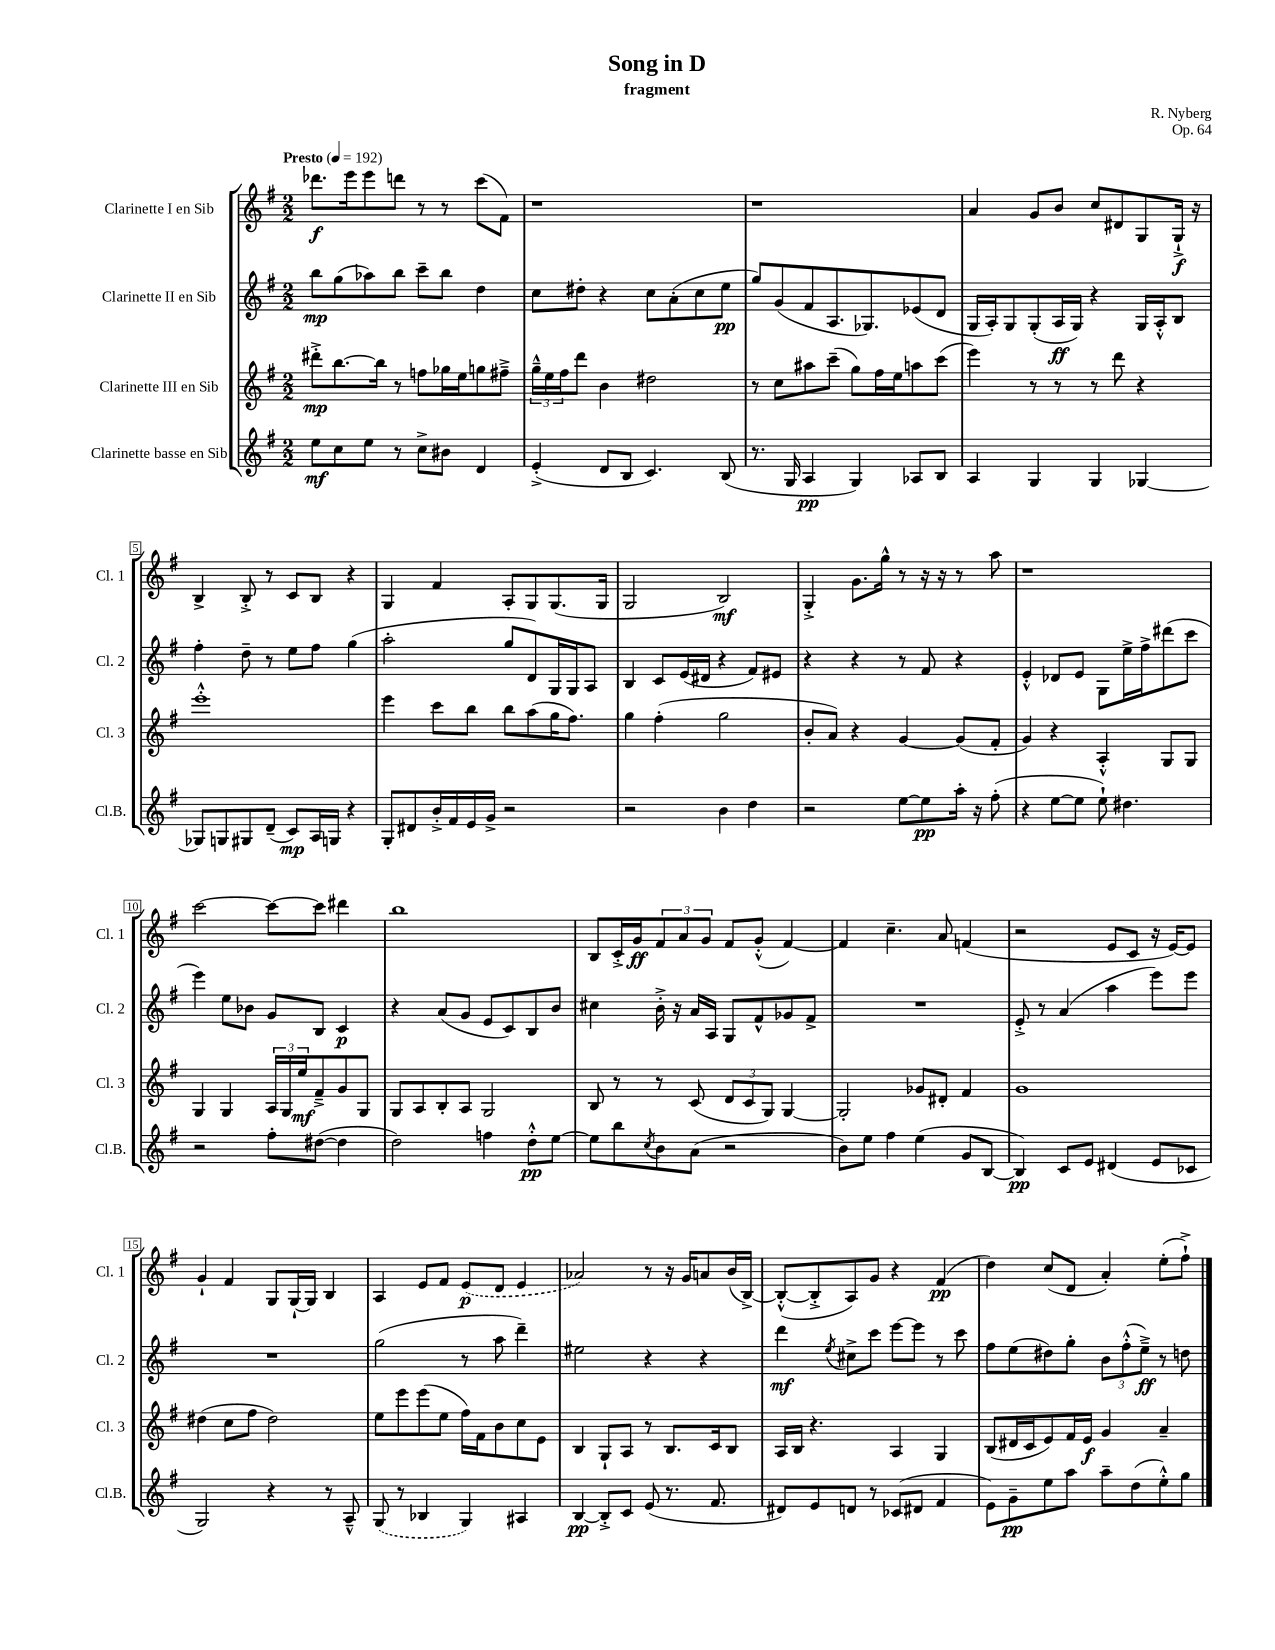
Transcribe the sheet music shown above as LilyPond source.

\header { title = "Song in D" composer = "R. Nyberg" subtitle = "fragment" opus = "Op. 64" }
<<
\new StaffGroup <<
\new Staff = "s0" \with { instrumentName = "Clarinette I en Sib" shortInstrumentName = "Cl. 1" } {
    \clef treble \key g \major \numericTimeSignature \time 2/2 \tempo "Presto" 4 = 192
    des'''8.\f e'''16 e'''8 d'''8 r8 r8 c'''8( fis'8) |
    r1 |
    r1 |
    a'4 g'8 b'8 c''8 dis'8 g8 g16-!->\f r16 |
    b4-> b8-.-> r8 c'8 b8 r4 |
    g4 fis'4 a8-. g8 g8.( g16 |
    g2 b2\mf) |
    g4-.-> g'8. g''16-^ r8 r16 r16 r8 a''8 |
    r1 |
    c'''2~ c'''8~ c'''8 dis'''4 |
    b''1 |
    b8 c'16-.-> g'16\ff \tuplet 3/2 { fis'8 a'8 g'8 } fis'8 g'8-.-^( fis'4~) |
    fis'4 c''4.-- a'8 f'4( |
    r2 e'8 c'8 r16 e'16~) e'8 |
    g'4-! fis'4 g8 g16~-! g16 b4 |
    a4 e'8 fis'8 \once \slurDashed e'8\p( d'8 e'4 |
    aes'2) r8 r16 g'16 a'8 b'16( b16~->) |
    b8~-.-^( b8-.-> a8) g'8 r4 fis'4\pp( |
    d''4) c''8( d'8 a'4-.) e''8-.( fis''8-!->) \bar "|." |
}
\new Staff = "s1" \with { instrumentName = "Clarinette II en Sib" shortInstrumentName = "Cl. 2" } {
    \clef treble \key g \major \numericTimeSignature \time 2/2
    b''8\mp g''8( aes''8) b''8 c'''8-- b''8 d''4 |
    c''8 dis''8-. r4 c''8 a'8-.( c''8 e''8\pp |
    g''8) g'8( fis'8 a8. ges8.) ees'8( d'8 |
    g16 a16-.) g8 g8-.( a16\ff g16) r4 g16 a16-.-^ b8 |
    fis''4-. d''8-- r8 e''8 fis''8 g''4( |
    a''2-. g''8 d'8) g16 g16 a8 |
    b4 c'8 e'16( dis'16 r4 fis'8) eis'8 |
    r4 r4 r8 fis'8 r4 |
    e'4-.-^ des'8 e'8 g8 e''16-> fis''16-> dis'''8( c'''8 |
    e'''4) e''8 bes'8 g'8 b8 c'4\p |
    r4 a'8( g'8 e'8 c'8) b8 b'8 |
    cis''4 b'16-.-> r16 a'16 a16 g8 fis'8-^ ges'8 fis'8-> |
    R1 |
    e'8-.-> r8 a'4( a''4 e'''8) e'''8 |
    R1 |
    g''2( r8 a''8 d'''4--) |
    eis''2 r4 r4 |
    d'''4\mf \acciaccatura { e''8 } cis''8-> c'''8 e'''8~ e'''8 r8 c'''8 |
    fis''8 e''8( dis''8) g''8-. \tuplet 3/2 { b'8 fis''8-.-^( e''8--->\ff) } r8 d''8 \bar "|." |
}
\new Staff = "s2" \with { instrumentName = "Clarinette III en Sib" shortInstrumentName = "Cl. 3" } {
    \clef treble \key g \major \numericTimeSignature \time 2/2
    dis'''8-.->\mp b''8.~ b''16 r8 f''8 ges''16 e''16 g''8 fis''8---> |
    \tuplet 3/2 { g''16---^ e''16 fis''16 } d'''8 b'4 dis''2 |
    r8 c''8 ais''8 c'''8--( g''8) fis''16 e''16 a''8 c'''8( |
    e'''4) r8 r8 r8 d'''8 r4 |
    e'''1-.-^ |
    e'''4 c'''8 b''8 b''8 a''8( g''16 fis''8.) |
    g''4 fis''4-.( g''2 |
    b'8-. a'8) r4 g'4~ g'8( fis'8-. |
    g'4) r4 a4-.-^ g8 g8 |
    g4 g4 \tuplet 3/2 { a16 g16 e''16\mf } fis'8---> g'8 g8 |
    g8 a8 b8-. a8 g2 |
    b8 r8 r8 c'8( \tuplet 3/2 { d'8 c'8 g8) } g4~ |
    g2-. ges'8 dis'8-. fis'4 |
    g'1 |
    dis''4( c''8 fis''8 dis''2) |
    e''8 e'''8 e'''8( e''8 fis''16) fis'16 b'8 c''8 e'8 |
    b4 g8-! a8 r8 b8. c'16 b8 |
    a16 b16 r4. a4 g4 |
    b8( dis'16 c'16 e'8) fis'16 e'16\f g'4 a'4-- \bar "|." |
}
\new Staff = "s3" \with { instrumentName = "Clarinette basse en Sib" shortInstrumentName = "Cl.B." } {
    \clef treble \key g \major \numericTimeSignature \time 2/2
    e''8\mf c''8 e''8 r8 c''8-> bis'8 d'4 |
    e'4-.->( d'8 b8 c'4.) b8( |
    r8. g16 a4\pp g4) aes8 b8 |
    a4 g4 g4 ges4~ |
    ges8 g8 gis8 d'8--( c'8\mp) a16 g16 r4 |
    g8-. dis'8 b'16-.-> fis'16 e'16 g'16-> r2 |
    r2 b'4 d''4 |
    r2 e''8~ e''8\pp a''16-. r16 fis''8-.( |
    r4 e''8~ e''8 e''8-!) dis''4. |
    r2 fis''8-. dis''8~( dis''4 |
    d''2) f''4 d''8-.-^\pp e''8~ |
    e''8 b''8 \acciaccatura { c''8 } b'8 a'8( r2 |
    b'8) e''8 fis''4 e''4( g'8 b8~ |
    b4\pp) c'8 e'8 dis'4( e'8 ces'8 |
    g2) r4 r8 a8---^ |
    \once \slurDashed g8( r8 bes4 g4) ais4 |
    b4~\pp b8-.-> c'8 e'8( r8. fis'8. |
    dis'8) e'8 d'8 r8 ces'8( dis'8 fis'4 |
    e'8) g'8--\pp e''8 a''8 a''8-- d''8( e''8-.-^) g''8 \bar "|." |
}
>>
>>
\layout { \context { \Score \override BarNumber.stencil = #(make-stencil-boxer 0.1 0.3 ly:text-interface::print) } }
